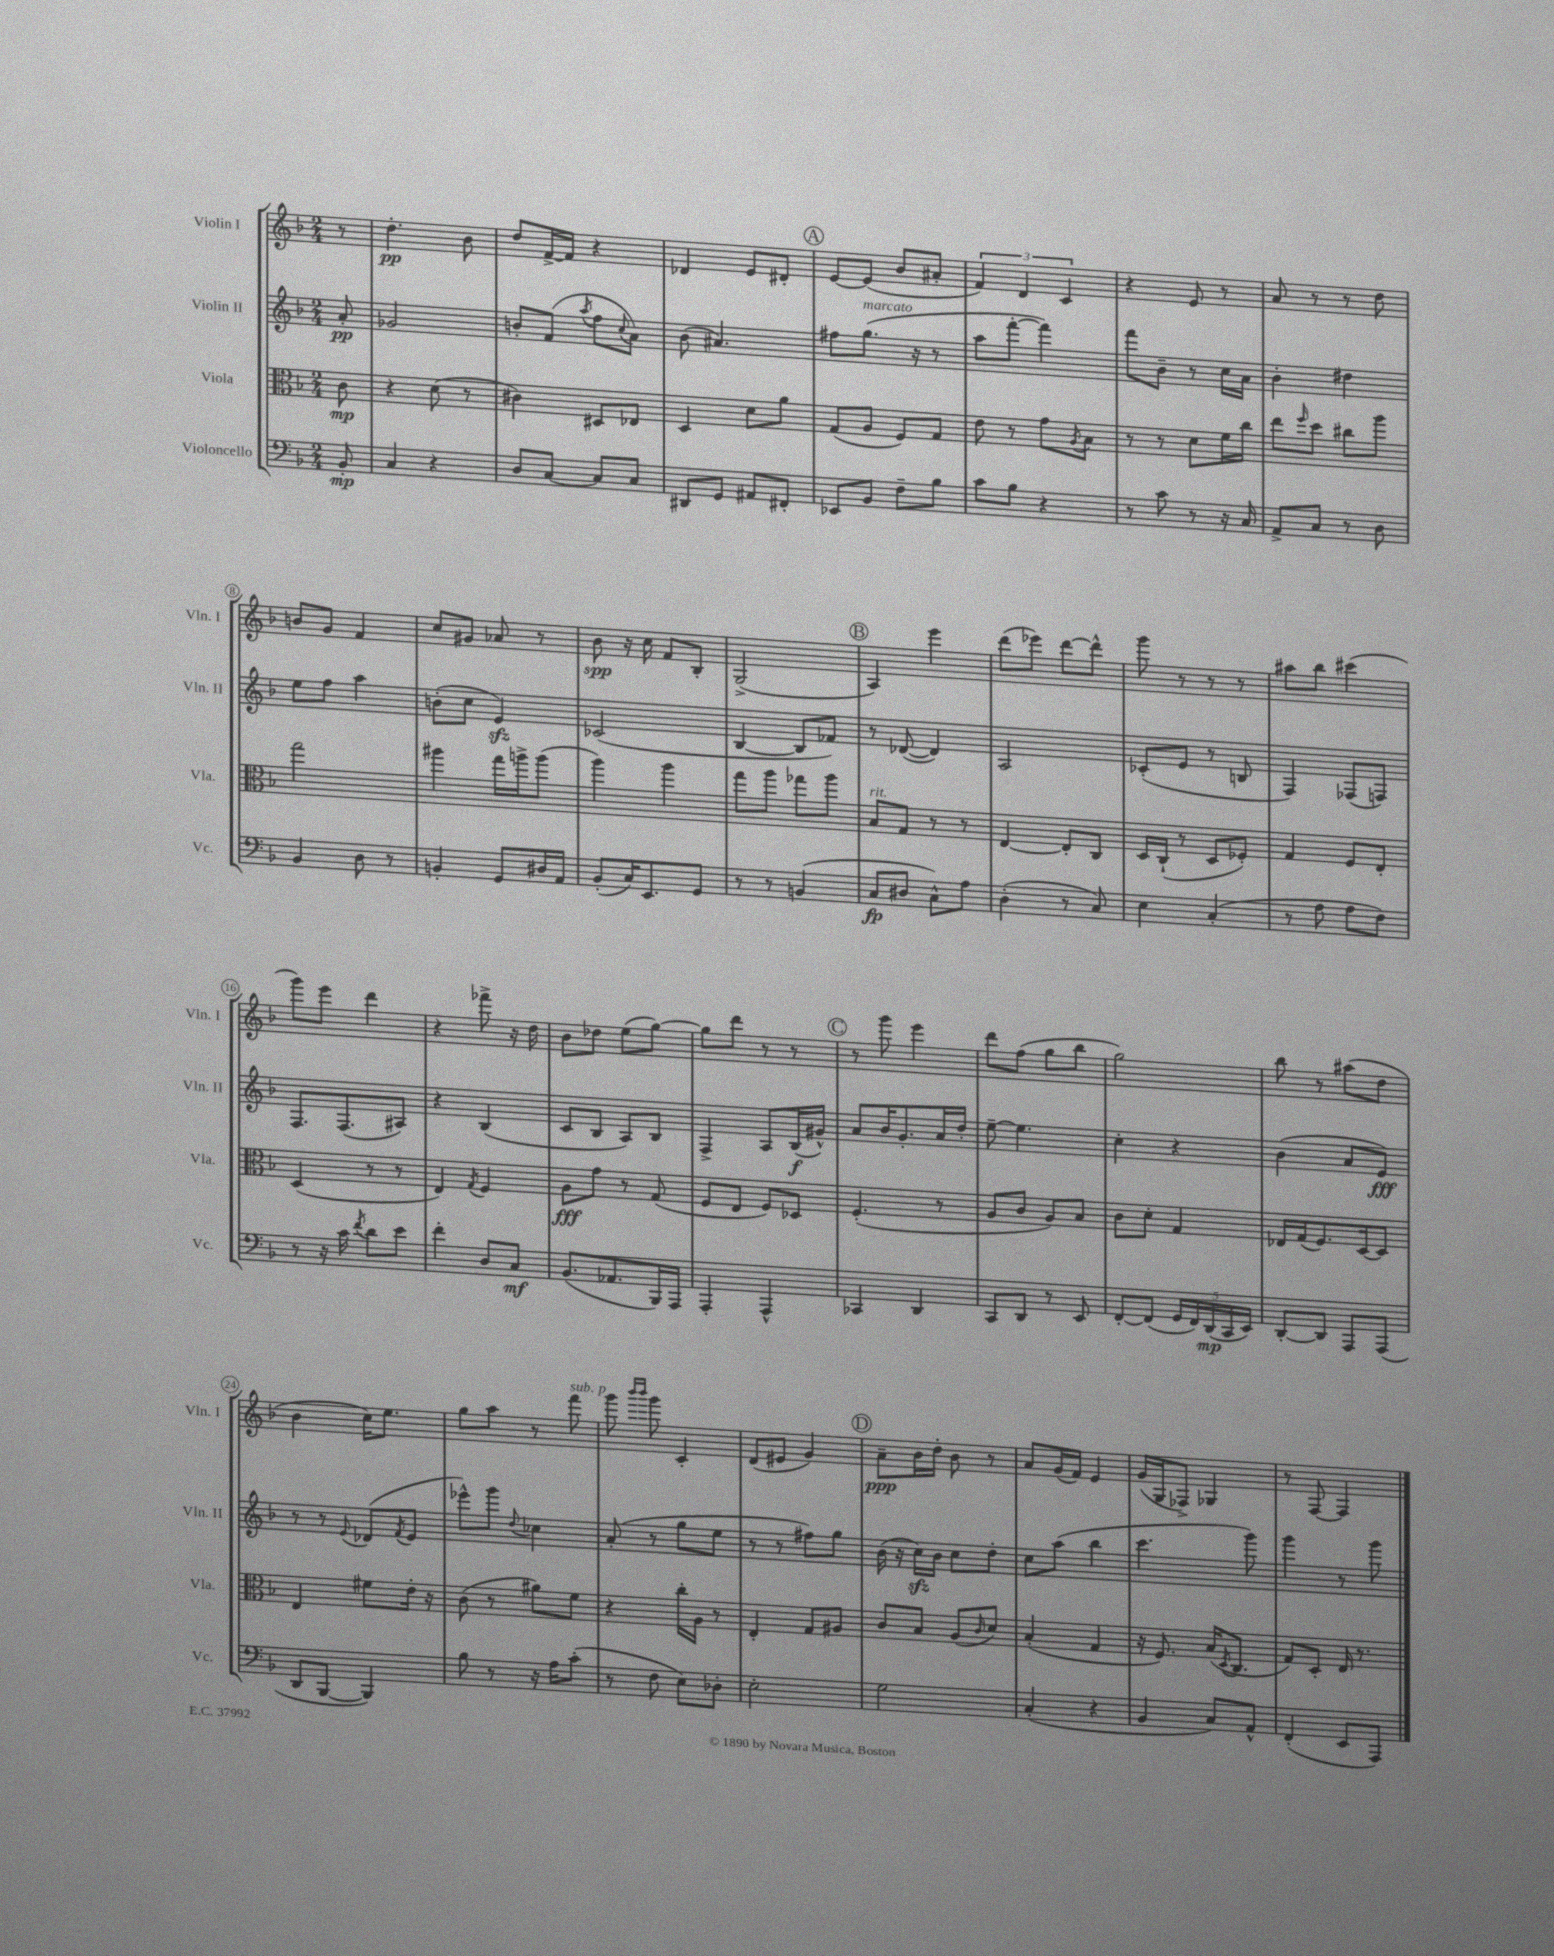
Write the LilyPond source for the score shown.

<<
\new StaffGroup <<
\new Staff = "s0" \with { instrumentName = "Violin I" shortInstrumentName = "Vln. I" } {
    \clef treble \key f \major \numericTimeSignature \time 2/4 \partial 8
    r8 |
    d''4.-.\pp bes'8 |
    d''8 f'16~-> f'16 r4 |
    des'4 e'8 dis'8-. |
    \mark \markup { \circle "A" } e'8~ e'8( bes'8 ais'8-. |
    \tuplet 3/2 { f'4) d'4 c'4 } |
    r4 e'8 r8 |
    a'8 r8 r8 d''8 |
    b'8 g'8 f'4 |
    c''8 gis'8 aes'8 r8 |
    bes'8\spp r16 c''16 f'8 bes8-. |
    g2->( |
    \mark \markup { \circle "B" } a4) e'''4 |
    d'''8( ees'''8) d'''8~ d'''8-^ |
    g'''8 r8 r8 r8 |
    ais''8 bes''8 cis'''4( |
    g'''8) e'''8 d'''4 |
    r4 fes'''8-> r16 d''16 |
    bes'8 des''8 e''8( g''8~) |
    g''8 d'''8 r8 r8 |
    \mark \markup { \circle "C" } r8 g'''8 e'''4 |
    d'''8 f''8( g''8 bes''8 |
    g''2) |
    bes''8 r8 ais''8( d''8 |
    bes'4 c''16) e''8. |
    g''8 a''8 r8 f'''8^\markup { \italic "sub. p" } |
    g'''8 \grace { bes'''16 bes'''16 } g'''8 c'4-. |
    d'8( eis'8 g'4) |
    \mark \markup { \circle "D" } a'8--\ppp bes'16 d''16-. bes'8 r8 |
    a'8 g'16( f'16) e'4 |
    g'16( g16 fes8->) ges4 |
    r8 f8~ f4 \bar "|." |
}
\new Staff = "s1" \with { instrumentName = "Violin II" shortInstrumentName = "Vln. II" } {
    \clef treble \key f \major \numericTimeSignature \time 2/4 \partial 8
    a'8-.\pp |
    ges'2 |
    b'8-. f'8( \acciaccatura { a''8 } f''8 \appoggiatura { c''8 } a'8) |
    bes'8( ais'4.) |
    \mark \markup { \circle "A" } fis''8 g''8.^\markup { \italic "marcato" }( r16 r8 |
    a''8 f'''8~-. f'''4) |
    f'''8 bes'8-- r8 c''16 a'16 |
    bes'4-. dis''4 |
    e''8 f''8 a''4 |
    b'8-.( c''8 e'4\sfz) |
    ces'2( |
    bes4~ bes8 fes'8) |
    \mark \markup { \circle "B" } r8 des'8~( des'4) |
    a2 |
    ces'8-.( e'8 r8 b8 |
    f4) fes8( f8) |
    f8. f8.( ais8) |
    r4 bes4( |
    c'8 bes8 a8) bes8 |
    f4-> a8 bes16\f( gis'16-^) |
    \mark \markup { \circle "C" } a'8 bes'16 g'8.-. a'16 d''16-. |
    e''8~-- e''4. |
    c''4-. r4 |
    bes'4( a'8 e'8\fff) |
    r8 r8 \appoggiatura { e'8 } des'8( \acciaccatura { f'8 } e'8 |
    ees'''8-^) g'''8 \appoggiatura { d''8 } ces''4 |
    a'8-.( r8 g''8 e''8 |
    r8 r8 fis''8) g''8 |
    \mark \markup { \circle "D" } bes'16( r16 c''16\sfz) bes'16 c''8 d''8-. |
    c''8 a''8( bes''4 |
    c'''4. g'''8) |
    g'''4 r8 g'''8 \bar "|." |
}
\new Staff = "s2" \with { instrumentName = "Viola" shortInstrumentName = "Vla." } {
    \clef alto \key f \major \numericTimeSignature \time 2/4 \partial 8
    c'8\mp |
    r4 d'8( r8 |
    cis'4) dis8 ees8 |
    d4 d'8 a'8 |
    \mark \markup { \circle "A" } g8( a8 f8) g8 |
    e'8 r8 g'8 \acciaccatura { a8 } bes8 |
    r8 r8 d'8 f'16 c''16 |
    e''8 \grace { f''16 } d''8 cis''8 a''8 |
    g''2 |
    ais''4 g''16 a''16-> a''8( |
    a''4) a''4 |
    g''8 a''8 ges''8 a''8 |
    \mark \markup { \circle "B" } bes8^\markup { \italic "rit." } g8 r8 r8 |
    e4~ e8-. c8 |
    d16 c16-!( r8 d8 fes8-.) |
    g4 f8 e8-. |
    d4( r8 r8 |
    e4) \acciaccatura { g8 } f4 |
    a8\fff g'8 r8 g8( |
    f8 e8 f8) des8 |
    \mark \markup { \circle "C" } f4.-.( r8 |
    a8 c'8 a8) bes8 |
    c'8 d'8-. g4 |
    ees16 g16( f8.) d16~ d8 |
    e4 fis'8 e'16-. r16 |
    c'8( r8 ais'8) f'8 |
    r4 c''16-. a16 r8 |
    e4-. g8 ais8 |
    \mark \markup { \circle "D" } c'8 bes8 a8( \grace { c'16 } d'8) |
    bes4-.( g4 |
    r16 f8.) bes16( \acciaccatura { d8 } c8. |
    g8) d8-. e16 r8. \bar "|." |
}
\new Staff = "s3" \with { instrumentName = "Violoncello" shortInstrumentName = "Vc." } {
    \clef bass \key f \major \numericTimeSignature \time 2/4 \partial 8
    bes,8-.\mp |
    c4 r4 |
    d8 c8~ c8 c8 |
    dis,8 g,8 ais,8 fis,8-. |
    \mark \markup { \circle "A" } ees,8 bes,8 f8-- bes8 |
    c'8 bes8 r4 |
    r8 c'8 r8 r16 c16 |
    a,8-> c8 r8 d8 |
    bes,4 d8 r8 |
    b,4-. g,8 dis16 a,16 |
    bes,8-.( c16) e,8. g,8 |
    r8 r8 b,4( |
    \mark \markup { \circle "B" } c8\fp dis8 c8-^) a8 |
    d4-.( r8 c8) |
    e4 c4-.( |
    r8 a8 a8 f8) |
    r8 r16 c'16 \acciaccatura { f'8 } d'8 e'8 |
    f'4-. d8 c8\mf |
    bes,8.( aes,8. bes,,16) a,,16 |
    a,,4-. a,,4-^ |
    \mark \markup { \circle "C" } ces,4 d,4 |
    c,8 d,8 r8 e,8 |
    f,8~-. f,8( \tuplet 5/4 { g,16 f,16) d,16\mp( c,16 e,16) } |
    d,8~-. d,8 a,,8 a,,8( |
    d,8 bes,,8~ bes,,4) |
    bes8 r8 r16 a16 c'8-.( |
    r8 f8 e8) des8-. |
    e2-. |
    \mark \markup { \circle "D" } g2 |
    c4-.( r4 |
    bes,4 c8) a,8-^ |
    f,4-.( e,8 a,,8) \bar "|." |
}
>>
>>
\layout { \context { \Score \override BarNumber.stencil = #(make-stencil-circler 0.1 0.3 ly:text-interface::print) } }
